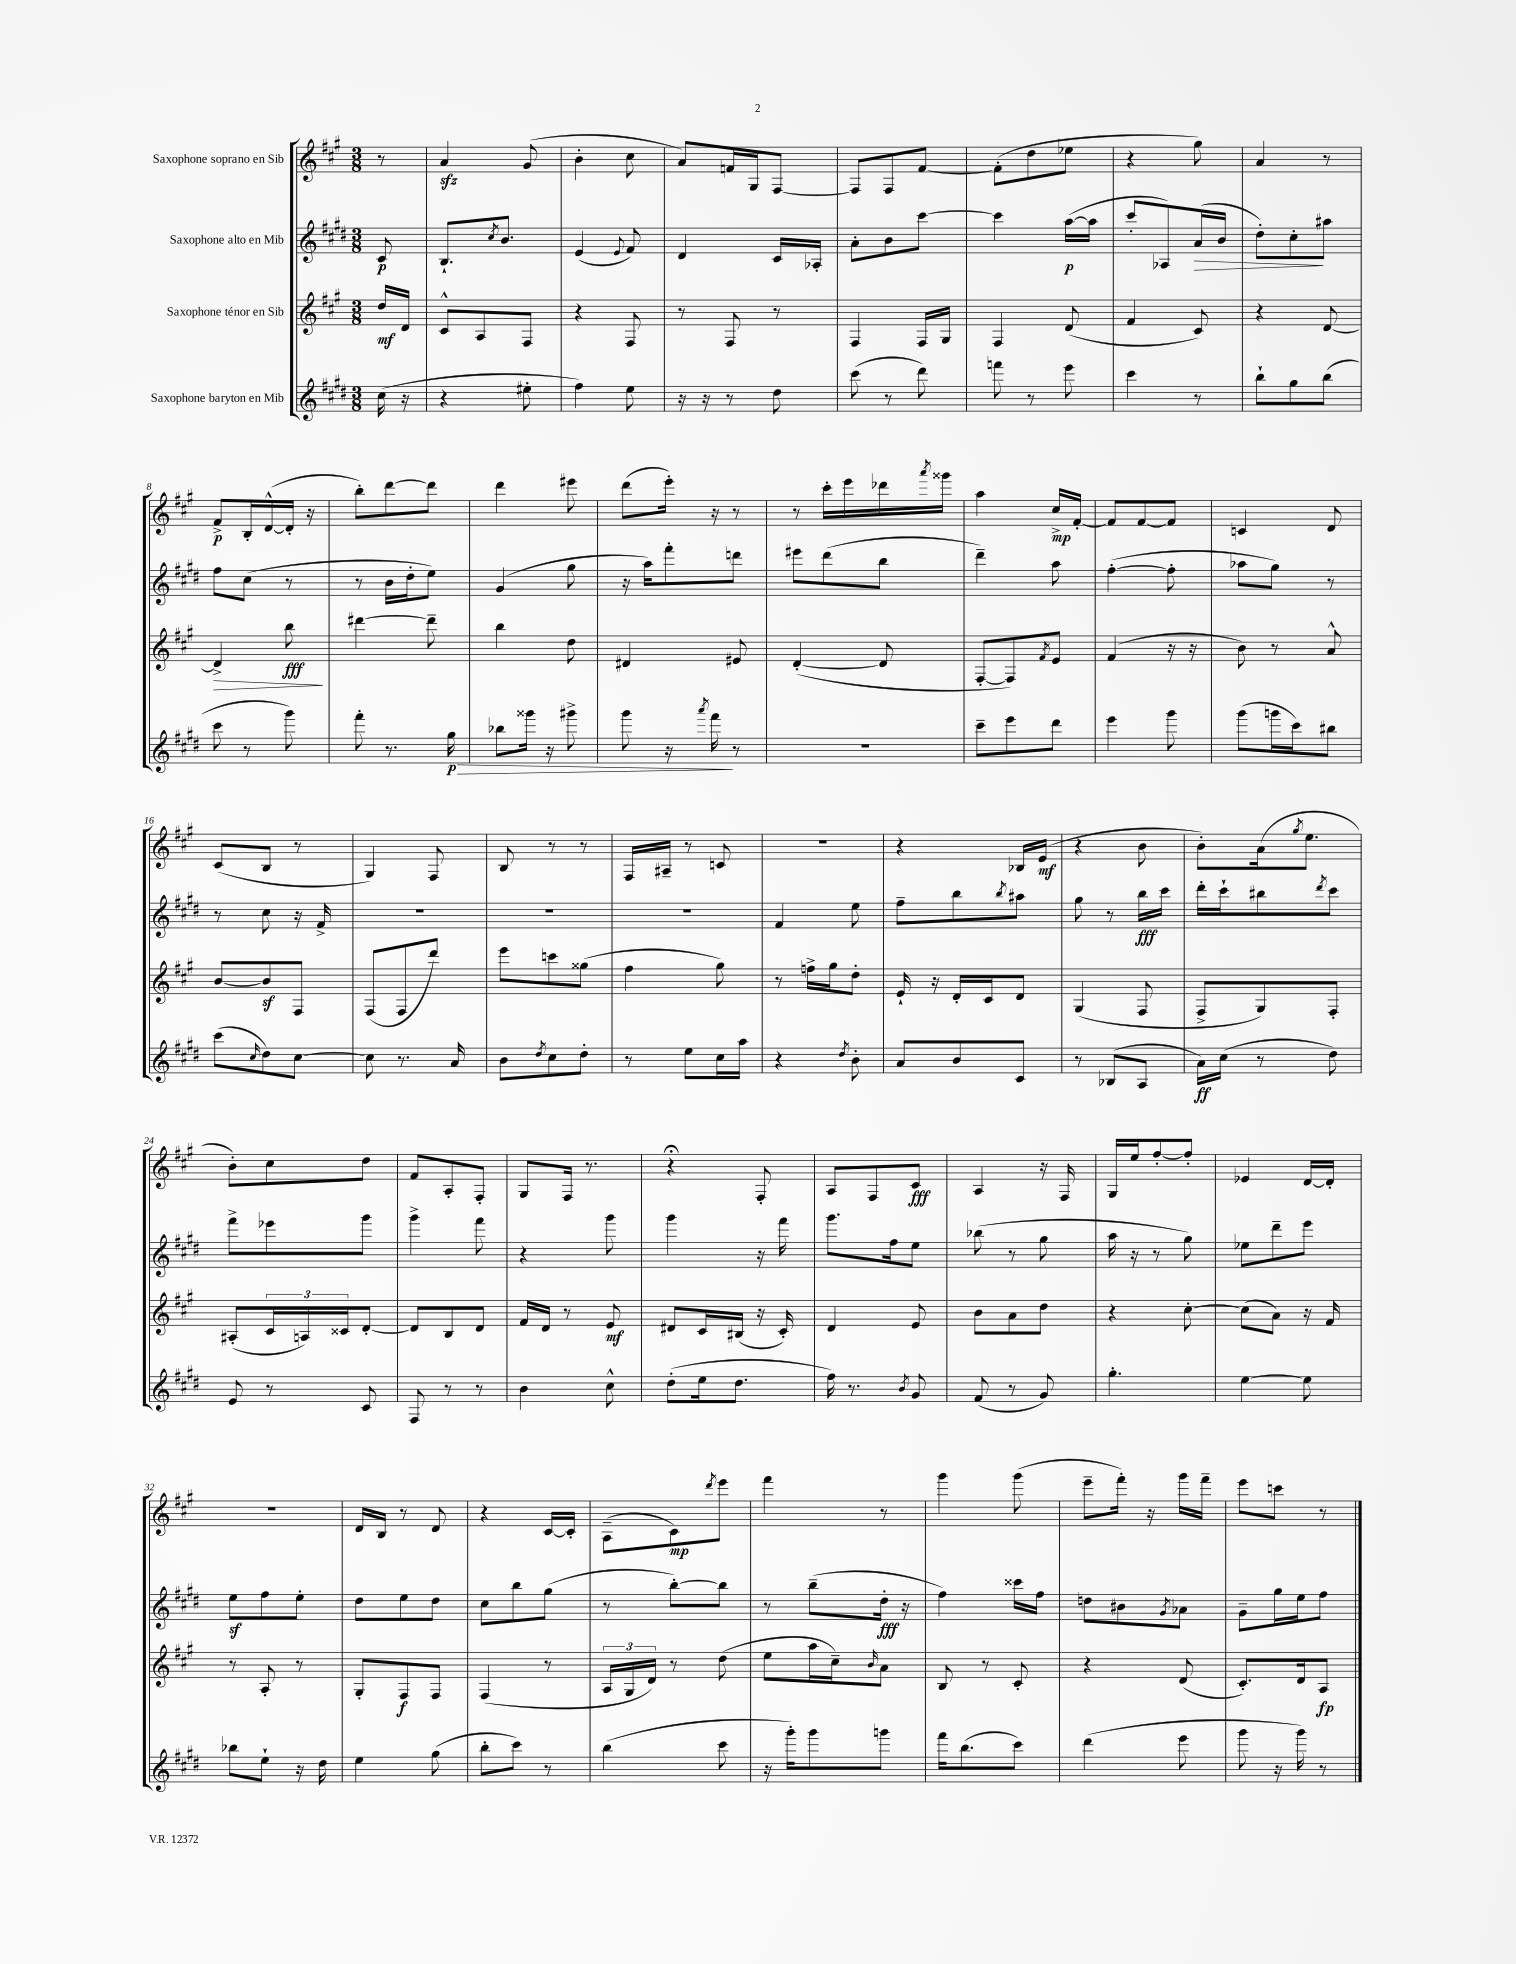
<<
\new StaffGroup <<
\new Staff = "s0" \with { instrumentName = "Saxophone soprano en Sib" } {
    \clef treble \key a \major \numericTimeSignature \time 3/8 \partial 8
    r8 |
    a'4\sfz gis'8( |
    b'4-. cis''8 |
    a'8) f'16 gis16 fis8~ |
    fis8 fis8 fis'8~ |
    fis'8-.( d''8 ees''8 |
    r4 gis''8) |
    a'4 r8 |
    fis'8->\p b16-. d'16~-^( d'16-. r16 |
    b''8-.) d'''8~ d'''8 |
    d'''4 eis'''8 |
    d'''8( e'''16-.) r16 r8 |
    r8 cis'''16-. e'''16 des'''16 \acciaccatura { a'''8 } gisis'''16 |
    a''4 cis''16->\mp fis'16~-. |
    fis'8 fis'8~ fis'8 |
    c'4 d'8 |
    cis'8( b8 r8 |
    gis4) fis8 |
    b8 r8 r8 |
    fis16 ais16-- r8 c'8 |
    R4. |
    r4 bes16 e'16\mf( |
    r4 b'8 |
    b'8-.) a'16( \acciaccatura { gis''8 } e''8. |
    b'8-.) cis''8 d''8 |
    fis'8 a8-. fis8-. |
    gis8 fis16 r8. |
    r4\fermata fis8-. |
    a8 fis8 cis'8\fff |
    a4 r16 fis16 |
    gis16 e''16 fis''8~-. fis''8-. |
    ees'4 d'16~ d'16-. |
    R4. |
    d'16 b16 r8 d'8 |
    r4 cis'16~ cis'16-. |
    a8--( cis'8\mp) \acciaccatura { d'''8 } e'''8 |
    fis'''4 r8 |
    gis'''4 gis'''8( |
    e'''8-- fis'''16-.) r16 gis'''16 fis'''16-- |
    e'''8 c'''8 r8 \bar "|." |
}
\new Staff = "s1" \with { instrumentName = "Saxophone alto en Mib" } {
    \clef treble \key e \major \numericTimeSignature \time 3/8 \partial 8
    cis'8\p |
    b8.-! \acciaccatura { cis''8 } b'8. |
    e'4( \appoggiatura { e'8 } fis'8) |
    dis'4 cis'16 aes16-. |
    a'8-. b'8 cis'''8~ |
    cis'''4 a''16~\p( a''16 |
    cis'''8-. aes8) a'16\>( b'16 |
    dis''8-.) cis''8-.\! ais''8 |
    fis''8 cis''8( r8 |
    r8 b'16 dis''16-. e''8) |
    gis'4( gis''8 |
    r16 a''16) fis'''8-. d'''8 |
    eis'''8 dis'''8( b''8 |
    dis'''4--) a''8 |
    fis''4~-.( fis''8-. |
    aes''8 gis''8) r8 |
    r8 cis''8 r16 fis'16-> |
    R4. |
    R4. |
    R4. |
    fis'4 e''8 |
    fis''8-- b''8 \acciaccatura { b''8 } ais''8 |
    gis''8 r8 b''16\fff cis'''16 |
    dis'''16-. cis'''16-! bis''8 \acciaccatura { dis'''8 } cis'''8 |
    fis'''8-> ees'''8 gis'''8 |
    gis'''4-> fis'''8 |
    r4 gis'''8 |
    gis'''4 r16 fis'''16 |
    gis'''8. fis''16 e''8 |
    bes''8( r8 gis''8 |
    a''16 r16 r8 gis''8) |
    ees''8 dis'''8-- e'''8 |
    e''8\sf fis''8 e''8-. |
    dis''8 e''8 dis''8 |
    cis''8 b''8 gis''8( |
    r8 b''8~-.) b''8 |
    r8 b''8--( dis''16-.\fff r16 |
    fis''4) cisis'''16 fis''16 |
    d''8 bis'8 \acciaccatura { gis'8 } aes'8 |
    gis'8-- gis''16 e''16 fis''8 \bar "|." |
}
\new Staff = "s2" \with { instrumentName = "Saxophone ténor en Sib" } {
    \clef treble \key a \major \numericTimeSignature \time 3/8 \partial 8
    d''16\mf d'16 |
    cis'8-^ a8 fis8 |
    r4 fis8 |
    r8 fis8 r8 |
    fis4 fis16 gis16 |
    fis4 d'8( |
    fis'4 cis'8) |
    r4 d'8~ |
    d'4->\> b''8\fff\! |
    dis'''4~ dis'''8-- |
    b''4 d''8 |
    dis'4 eis'8 |
    d'4~-.( d'8 |
    fis8~-. fis8) \acciaccatura { fis'8 } e'8 |
    fis'4( r16 r16 |
    b'8) r8 a'8-^ |
    b'8~ b'8\sf fis8 |
    fis8( fis8 d'''8) |
    e'''8 c'''8 gisis''8( |
    fis''4 gis''8) |
    r8 f''16-> gis''16 d''8-. |
    e'16-! r16 d'16-. cis'16 d'8 |
    gis4( fis8 |
    fis8-> gis8) fis8-. |
    ais8-.( \tuplet 3/2 { cis'16 a16) cisis'16 } d'8~-. |
    d'8 b8 d'8 |
    fis'16 d'16 r8 e'8\mf |
    dis'8 cis'16 bis16( r16 cis'16-.) |
    d'4 e'8 |
    b'8 a'8 d''8 |
    r4 cis''8~-. |
    cis''8( a'8) r16 fis'16 |
    r8 a8-. r8 |
    gis8-. fis8\f fis8 |
    fis4( r8 |
    \tuplet 3/2 { a16 gis16 d'16) } r8 d''8( |
    e''8 a''16 cis''16--) \grace { b'16 } a'8 |
    b8 r8 cis'8-. |
    r4 d'8( |
    cis'8.-.) d'16 a8\fp \bar "|." |
}
\new Staff = "s3" \with { instrumentName = "Saxophone baryton en Mib" } {
    \clef treble \key e \major \numericTimeSignature \time 3/8 \partial 8
    cis''16( r16 |
    r4 eis''8-. |
    fis''4) e''8 |
    r16 r16 r8 dis''8 |
    cis'''8( r8 dis'''8) |
    f'''8 r8 e'''8 |
    cis'''4 r8 |
    b''8-! gis''8 b''8( |
    cis'''8 r8 gis'''8) |
    fis'''8-. r8. gis''16\p\> |
    bes''8 gisis'''16 r16 gis'''8-> |
    gis'''8 r16 \acciaccatura { a'''8 } fis'''16\! r8 |
    R4. |
    cis'''8-- e'''8 dis'''8 |
    e'''4 gis'''8 |
    gis'''8( g'''16 cis'''16) bis''8 |
    cis'''8( \grace { cis''16 } dis''8) cis''8~ |
    cis''8 r8. a'16 |
    b'8 \acciaccatura { dis''8 } cis''8 dis''8-. |
    r8 e''8 cis''16 a''16 |
    r4 \acciaccatura { dis''8 } b'8-. |
    a'8 b'8 cis'8 |
    r8 bes8( a8 |
    a'16\ff) cis''16( r8 dis''8) |
    e'8 r8 cis'8 |
    fis8 r8 r8 |
    b'4 cis''8-^ |
    dis''8-.( e''16 dis''8. |
    fis''16) r8. \acciaccatura { b'8 } gis'8 |
    fis'8( r8 gis'8) |
    gis''4.-. |
    e''4~ e''8 |
    bes''8 e''8-! r16 dis''16 |
    e''4 gis''8( |
    b''8-. cis'''8) r8 |
    b''4( cis'''8 |
    r16 gis'''16-.) gis'''8 g'''8 |
    fis'''16 b''8.( cis'''8) |
    dis'''4( e'''8 |
    gis'''8 r16 gis'''16) r8 \bar "|." |
}
>>
>>
